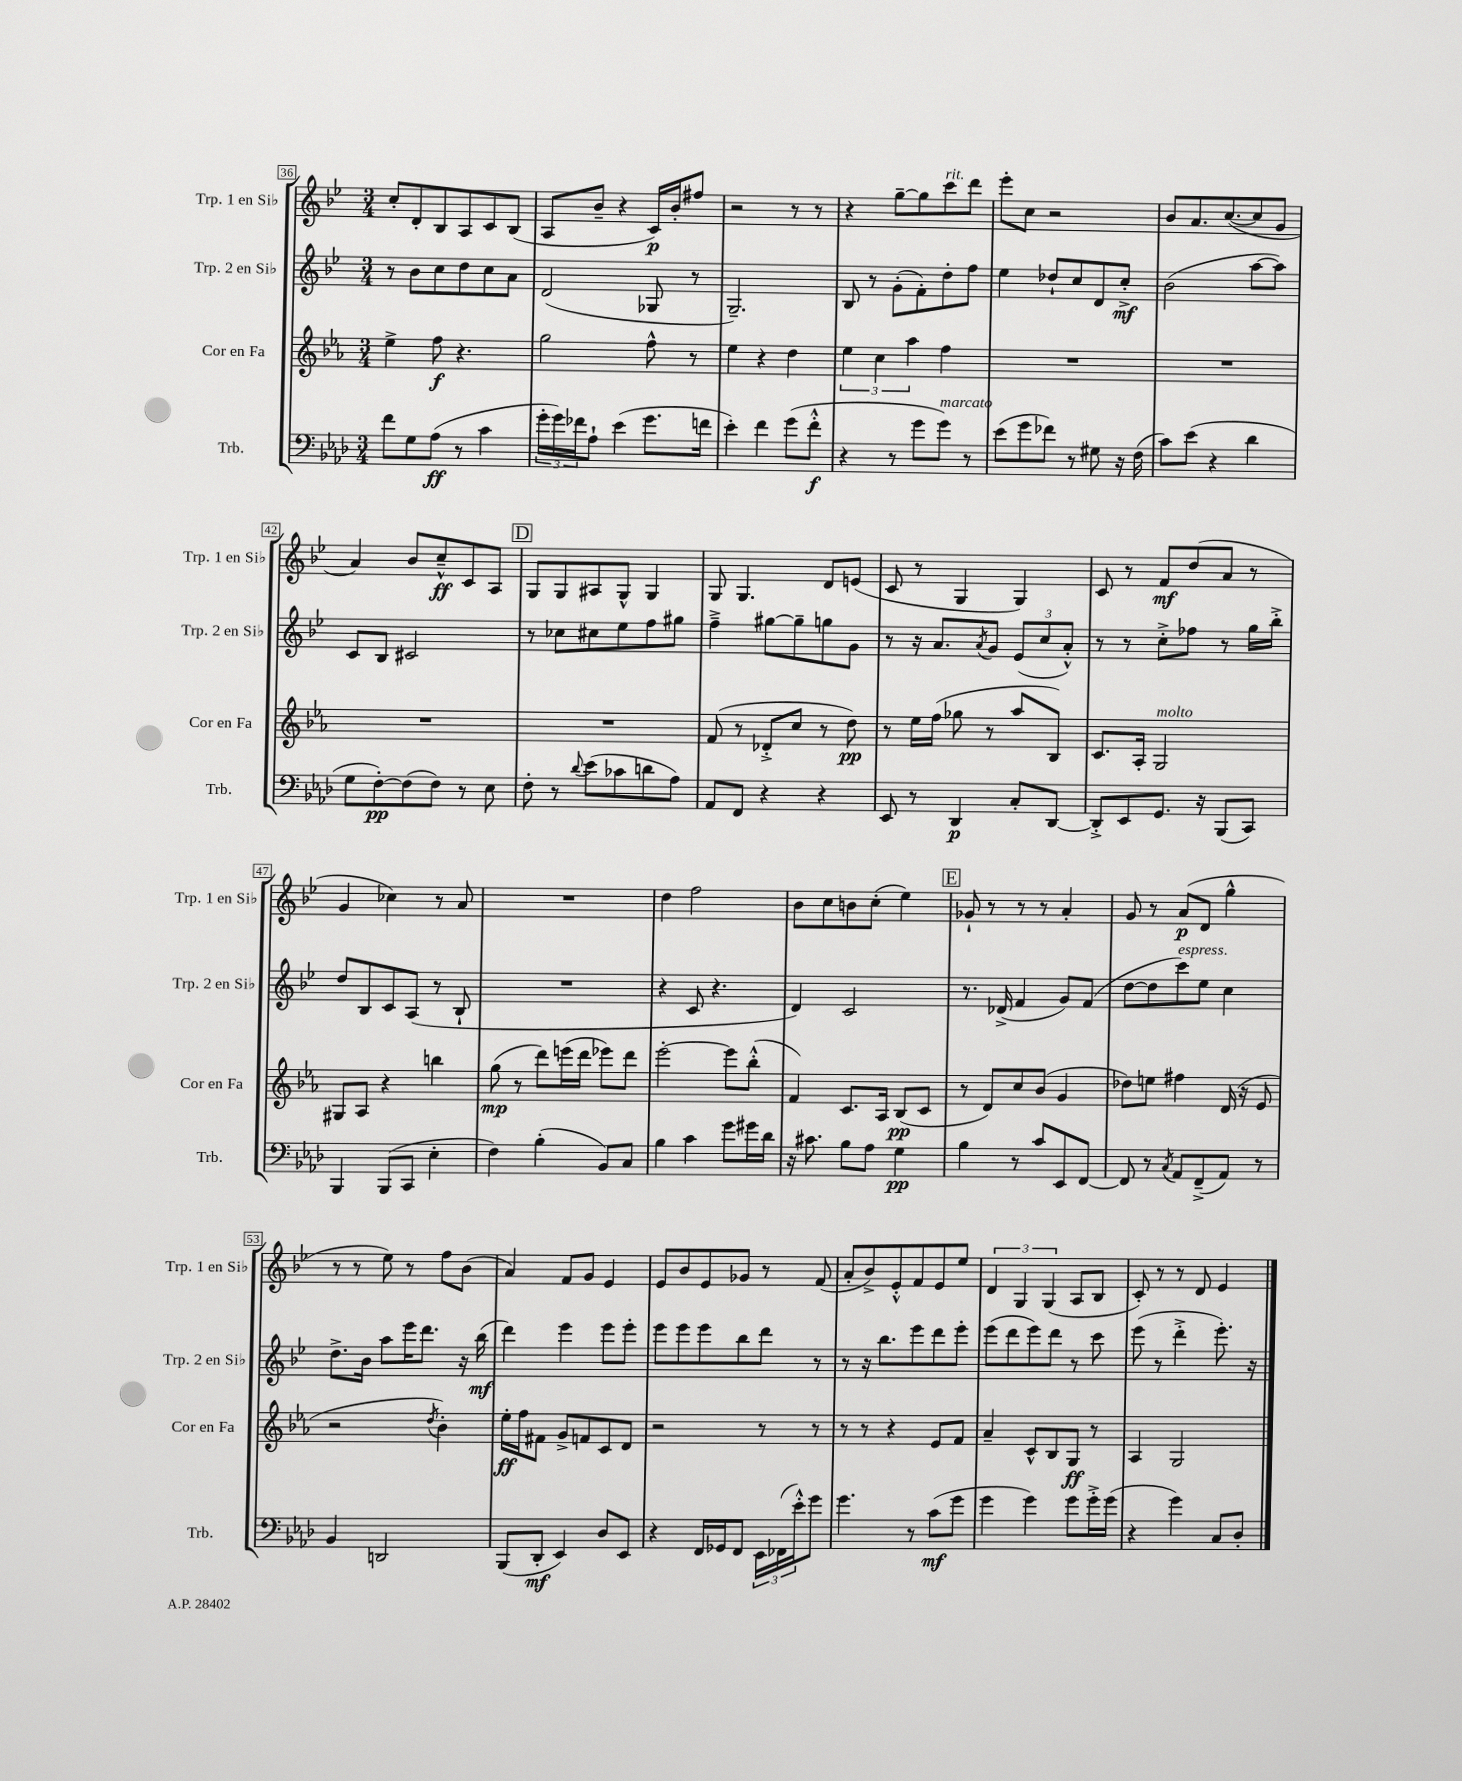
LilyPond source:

<<
\new StaffGroup <<
\new Staff = "s0" \with { instrumentName = "Trp. 1 en Sib" shortInstrumentName = "Trp. 1 en Sib" } {
    \clef treble \key bes \major \numericTimeSignature \time 3/4
    c''8-. d'8-. bes8 a8 c'8 bes8( |
    a8 bes'8-- r4 c'16\p) bes'16-. fis''8 |
    r2 r8 r8 |
    r4 g''8~-- g''8 c'''8^\markup { \italic "rit." } d'''8 |
    ees'''8-. c''8 r2 |
    bes'8 a'8. c''8.~( c''8 g'8 |
    a'4) bes'8 c''8---^\ff c'8 a8 |
    \mark \markup { \box "D" } g8 g8 ais8 g8-^ g4 |
    g8 g4. d'8 e'8( |
    c'8 r8 g4 g4) |
    c'8 r8 f'8\mf d''8( a'8 r8 |
    g'4 ces''4) r8 a'8 |
    R2. |
    d''4 f''2 |
    bes'8 c''8 b'8 c''8-.( ees''4) |
    \mark \markup { \box "E" } ges'8-! r8 r8 r8 a'4-. |
    g'8 r8 a'8\p( d'8 g''4-^ |
    r8 r8 ees''8) r8 f''8 bes'8( |
    a'4) f'8 g'8 ees'4 |
    ees'8 bes'8 ees'8 ges'8 r8 f'8( |
    a'8-. bes'8->) ees'8-.-^ f'8 ees'8 ees''8 |
    \tuplet 3/2 { d'4 g4 g4( } a8 bes8 |
    c'8-.) r8 r8 d'8 ees'4 \bar "|." |
}
\new Staff = "s1" \with { instrumentName = "Trp. 2 en Sib" shortInstrumentName = "Trp. 2 en Sib" } {
    \clef treble \key bes \major \numericTimeSignature \time 3/4
    r8 bes'8 c''8 d''8 c''8 a'8 |
    d'2( ges8 r8 |
    g2.--) |
    bes8 r8 g'8-.( f'8-.) d''8-. f''8 |
    ees''4 des''8-! c''8 d'8 c''8-.->\mf |
    bes'2( a''8~ a''8) |
    c'8 bes8 cis'2 |
    \mark \markup { \box "D" } r8 ces''8 cis''8 ees''8 f''8 gis''8 |
    f''4---> gis''8~ gis''8-- g''8 g'8 |
    r8 r16 a'8. \acciaccatura { a'8 } g'8 \tuplet 3/2 { ees'8( c''8 a'8-.-^) } |
    r8 r8 c''8-.-> fes''8 r8 g''16 bes''16-.-> |
    d''8 bes8 c'8 a8( r8 bes8-! |
    R2. |
    r4 c'8 r4. |
    d'4) c'2 |
    \mark \markup { \box "E" } r8. des'16->( f'4 g'8) f'8( |
    d''8~ d''8 c'''8^\markup { \italic "espress." }) ees''8 c''4 |
    d''8.-> bes'16 a''8 ees'''16 d'''8. r16 bes''16\mf( |
    d'''4) ees'''4 ees'''8 ees'''8-. |
    ees'''8 ees'''8 ees'''8 bes''8 d'''8 r8 |
    r8 r16 bes''8. ees'''8 d'''8 ees'''8-. |
    ees'''8( d'''8 ees'''8) d'''8 r8 c'''8 |
    ees'''8( r8 d'''4-.-> ees'''8.-.) r16 \bar "|." |
}
\new Staff = "s2" \with { instrumentName = "Cor en Fa" shortInstrumentName = "Cor en Fa" } {
    \clef treble \key ees \major \numericTimeSignature \time 3/4
    ees''4-> f''8\f r4. |
    g''2 f''8-^ r8 |
    ees''4 r4 d''4 |
    \tuplet 3/2 { ees''4 c''4 aes''4 } f''4 |
    R2. |
    R2. |
    R2. |
    \mark \markup { \box "D" } R2. |
    f'8( r8 des'8-.-> c''8 r8 d''8\pp) |
    r8 ees''16 f''16( ges''8 r8 aes''8 bes8) |
    c'8. aes16-. g2^\markup { \italic "molto" } |
    gis8 aes8 r4 b''4 |
    g''8\mp( r8 d'''8) e'''16( d'''16 ees'''8) d'''8 |
    ees'''2~-. ees'''8 bes''8-.-^( |
    f'4) c'8. aes16 bes8\pp( c'8 |
    \mark \markup { \box "E" } r8 d'8) c''8 bes'8( g'4 |
    des''8) e''8 fis''4 d'16( r16 ees'8 |
    r2 \acciaccatura { d''8 } bes'4-.) |
    ees''16-.\ff f''16 fis'8 g'8-> f'8 c'8 d'8 |
    r2 r8 r8 |
    r8 r8 r4 ees'8 f'8 |
    aes'4-- c'8-^ bes8 g8\ff r8 |
    aes4 g2 \bar "|." |
}
\new Staff = "s3" \with { instrumentName = "Trb." shortInstrumentName = "Trb." } {
    \clef bass \key aes \major \numericTimeSignature \time 3/4
    f'8 g8 aes8\ff( r8 c'4 |
    \tuplet 3/2 { g'16-. g'16) fes'16 } aes8-! ees'4( g'8. f'16 |
    ees'4-.) f'4 g'8( f'8-.-^\f |
    r4 r8 g'8 g'8^\markup { \italic "marcato" }) r8 |
    ees'8( g'8 fes'8) r8 gis8 r16 f16( |
    c'8) ees'8( r4 des'4 |
    g8 f8~-.\pp) f8( f8) r8 ees8 |
    \mark \markup { \box "D" } f8-. r8 \appoggiatura { des'8 } ees'8( ces'8 d'8 aes8) |
    aes,8 f,8 r4 r4 |
    ees,8 r8 des,4\p c8-. des,8~ |
    des,8-.-> ees,8 g,8. r16 bes,,8( c,8) |
    bes,,4 bes,,8( c,8 ees4-. |
    f4) bes4-.( bes,8) c8 |
    bes4 c'4 g'8 gis'16 des'16 |
    r16 cis'8. bes8 aes8 g4\pp |
    \mark \markup { \box "E" } bes4 r8 c'8 ees,8 f,8~ |
    f,8 r8 \acciaccatura { c8 } aes,8 f,8--->( aes,8) r8 |
    bes,4 d,2 |
    bes,,8( des,8-.\mf ees,4) des8 ees,8 |
    r4 f,16 ges,16 f,8 \tuplet 3/2 { ees,16 fes,16( ees'16-.-^) } g'8 |
    g'4. r8 c'8\mf( g'8 |
    g'4 g'4) g'8 g'16-.-> g'16( |
    r4 g'4) c8 des8-. \bar "|." |
}
>>
>>
\layout { \context { \Score currentBarNumber = #36 \override BarNumber.stencil = #(make-stencil-boxer 0.1 0.3 ly:text-interface::print) } }
